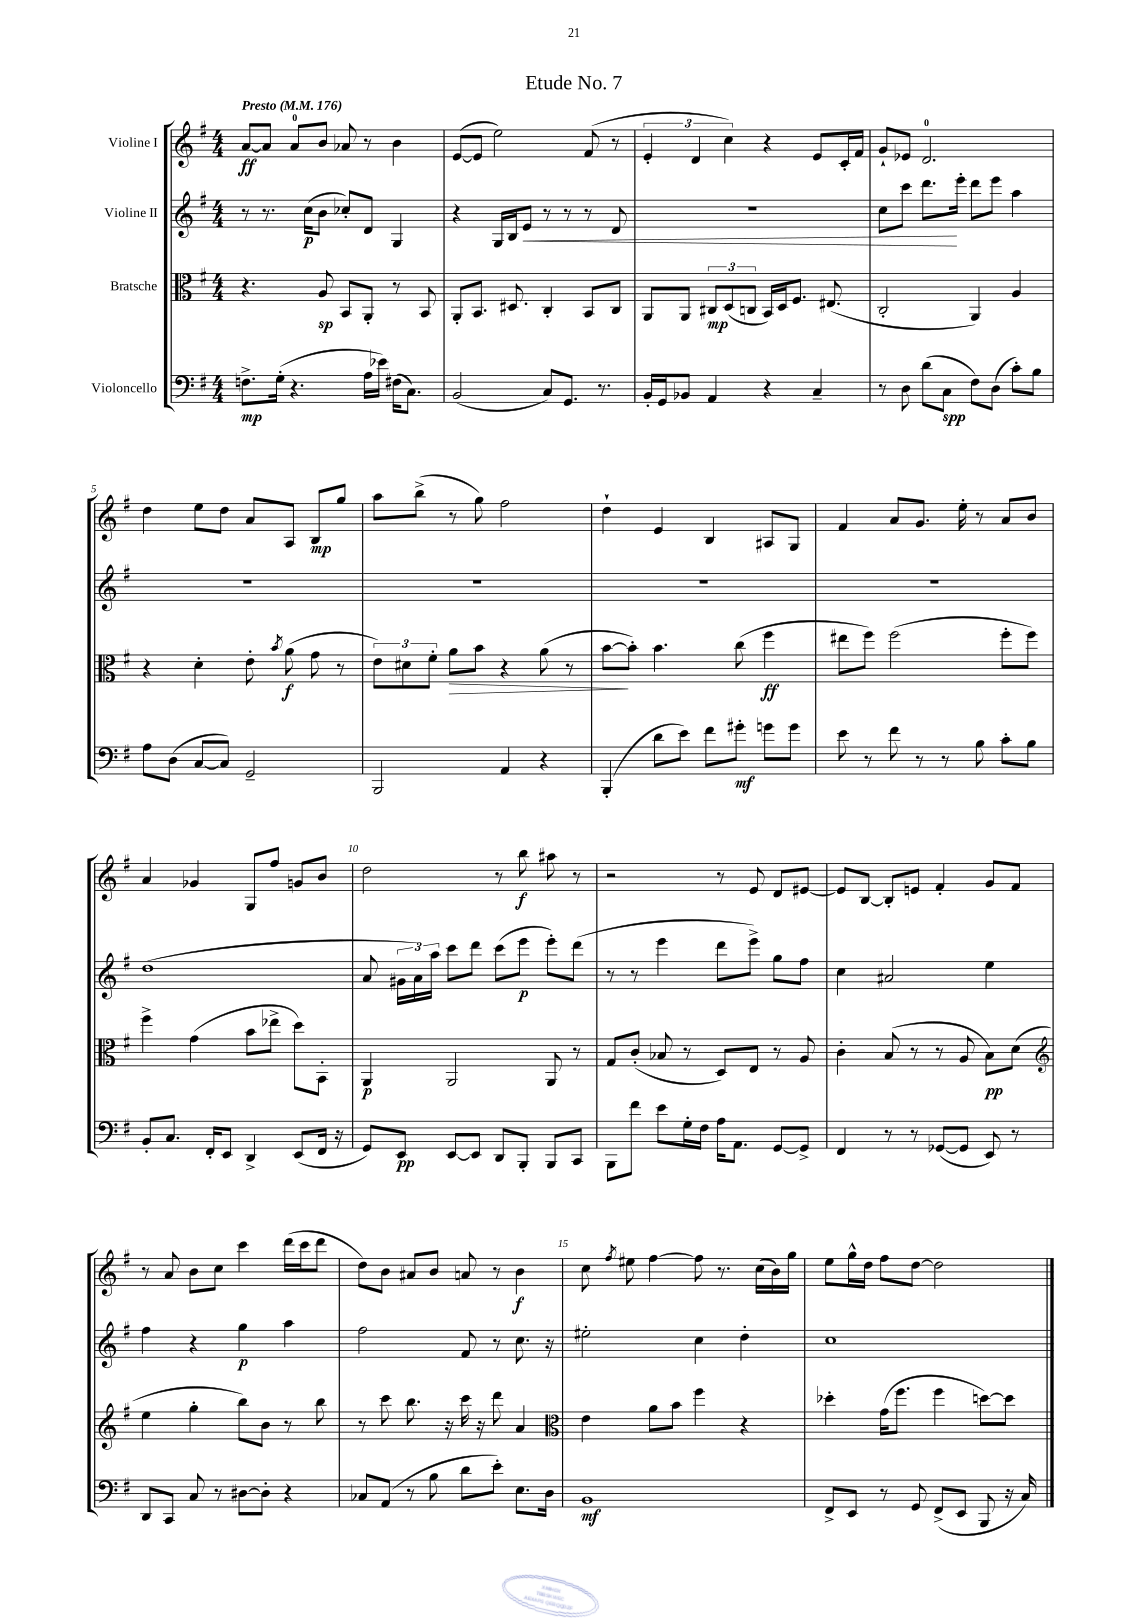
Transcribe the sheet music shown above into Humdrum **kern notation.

**kern	**dynam	**kern	**dynam	**kern	**dynam	**kern	**dynam
*part4	*part4	*part3	*part3	*part2	*part2	*part1	*part1
*staff4	*staff4	*staff3	*staff3	*staff2	*staff2	*staff1	*staff1
*I"Violoncello	*	*I"Bratsche	*	*I"Violine II	*	*I"Violine I	*
*clefF4	*	*clefC3	*	*clefG2	*	*clefG2	*
*k[f#]	*	*k[f#]	*	*k[f#]	*	*k[f#]	*
*M4/4	*	*M4/4	*	*M4/4	*	*M4/4	*
*MM176	*	*MM176	*	*MM176	*	*MM176	*
=1	=1	=1	=1	=1	=1	=1	=1
!	!	!	!	!	!	!LO:TX:a:B:t=Presto	!
8.Fn^\L	mp	4.r	.	8r	.	[8a/L	ff
.	.	.	.	8.r	.	8a/J]	.
(16G'\Jk	.	.	.	.	.	.	.
4.r	.	.	.	.	.	8a/L	.
.	.	.	.	(16cc\KL	p	.	.
.	.	8A/	sp	8b\J	.	8b/J	.
.	.	8BB/L	.	8cc-X'/L)	.	8a-X/	.
16A\LL	.	8AA'/J	.	8d/J	.	8r	.
16e-X\JJ)	.	.	.	.	.	.	.
(16F#X\KL	.	8r	.	4G/	.	4b\	.
8.C\J)	.	.	.	.	.	.	.
.	.	8BB/	.	.	.	.	.
=2	=2	=2	=2	=2	=2	=2	=2
(2BB/	.	8AA'/L	.	4r	.	([8e/L	.
.	.	8.BB/J	.	.	.	8e/J]	.
.	.	.	.	16G/LL	.	2ee\)	.
.	.	8.D#X/	.	16B/J	.	.	.
!	!	!	!	!	!LO:HP:b	!	!
.	.	.	.	8e/J	<	.	.
8C/L)	.	4C'/	.	8r	.	.	.
8.GG/J	.	.	.	8r	.	.	.
.	.	8BB/L	.	8r	.	(8f#/	.
8.r	.	.	.	.	.	.	.
.	.	8C/J	.	8d/	.	8r	.
=3	=3	=3	=3	=3	=3	=3	=3
16BB'/LL	.	8AA/L	.	1r	.	6e'/	.
16GG/J	.	.	.	.	.	.	.
8BB-X/J	.	8AA/J	.	.	.	.	.
.	.	.	.	.	.	6d/	.
4AA/	.	12C#X/L	mp	.	.	.	.
.	.	(12D/	.	.	.	6cc\)	.
.	.	12Cn/J	.	.	.	.	.
4r	.	16BB/LL)	.	.	.	4r	.
.	.	16D/J	.	.	.	.	.
.	.	8.F#/J	.	.	.	.	.
4C~/	.	.	.	.	.	8e/L	.
.	.	(8.E#X/	.	.	.	.	.
.	.	.	.	.	.	16c'/L	.
.	.	.	.	.	.	16f#/JJ	.
=4	=4	=4	=4	=4	=4	=4	=4
8r	.	2C'/	.	8cc\L	.	8g`/L	.
8D\	.	.	.	8ccc\J	.	8e-X/J	.
(8d\L	.	.	.	8.ddd\L	.	2.d/	.
8C\J	spp	.	.	.	.	.	.
.	.	.	.	16eee'\Jk	[	.	.
8F#\L)	.	4AA/)	.	8ddd\L	.	.	.
(8D\J	.	.	.	8eee\J	.	.	.
8c'\L)	.	4A/	.	4aa\	.	.	.
8B\J	.	.	.	.	.	.	.
!!LO:LB:g=z
=5	=5	=5	=5	=5	=5	=5	=5
8A\L	.	4r	.	1r	.	4dd\	.
(8D\J	.	.	.	.	.	.	.
[8C/L	.	4d'\	.	.	.	8ee\L	.
8C/J])	.	.	.	.	.	8dd\J	.
2GG~/	.	8e'\	.	.	.	8a/L	.
.	.	8qb/	.	.	.	.	.
.	.	(8a\	f	.	.	8A/J	.
.	.	8g\	.	.	.	8B/L	mp
.	.	8r	.	.	.	8gg/J	.
=6	=6	=6	=6	=6	=6	=6	=6
2BBB/	.	12e\L)	.	1r	.	8aa\L	.
.	.	12d#X\	.	.	.	.	.
.	.	.	.	.	.	(8bb^\J	.
.	.	12f#'\J	.	.	.	.	.
!	!	!	!LO:HP:b	!	!	!	!
.	.	8a\L	>	.	.	8r	.
.	.	8b\J	.	.	.	8gg\)	.
4AA/	.	4r	.	.	.	2ff#\	.
4r	.	(8a\	.	.	.	.	.
.	.	8r	.	.	.	.	.
=7	=7	=7	=7	=7	=7	=7	=7
(4BBB'/	.	[8b\L	.	1r	.	4dd`\	.
.	.	8b'\J])	]	.	.	.	.
8d\L	.	4.b\	.	.	.	4e/	.
8e\J)	.	.	.	.	.	.	.
8f#\L	.	.	.	.	.	4B/	.
8g#X'\J	mf	(8cc\	.	.	.	.	.
8gn\L	.	4ff#\	ff	.	.	8A#X/L	.
8g\J	.	.	.	.	.	8G/J	.
=8	=8	=8	=8	=8	=8	=8	=8
8e\	.	8ee#X\L	.	1r	.	4f#/	.
8r	.	8ff#\J)	.	.	.	.	.
8f#\	.	(2ff#\	.	.	.	8a/L	.
8r	.	.	.	.	.	8.g/J	.
8r	.	.	.	.	.	.	.
.	.	.	.	.	.	16ee'\	.
8B\	.	.	.	.	.	8r	.
8c'\L	.	8ff#'\L	.	.	.	8a/L	.
8B\J	.	8ff#\J)	.	.	.	8b/J	.
!!LO:LB:g=z
=9	=9	=9	=9	=9	=9	=9	=9
8BB'/L	.	4ff#^\	.	(1dd	.	4a/	.
8.C/J	.	.	.	.	.	.	.
.	.	(4g\	.	.	.	4g-X/	.
16FF#'/KL	.	.	.	.	.	.	.
8EE/J	.	.	.	.	.	.	.
4DD^/	.	8b\L	.	.	.	8G/L	.
.	.	8ee-X^\J	.	.	.	8ff#/J	.
(8EE/L	.	8dd\L)	.	.	.	8gn/L	.
16FF#/Jk	.	8BB'\J	.	.	.	8b/J	.
16r	.	.	.	.	.	.	.
=10	=10	=10	=10	=10	=10	=10	=10
8GG/L)	.	4AA/	p	8a/	.	2dd\	.
8EE/J	pp	.	.	24g#X\LL	.	.	.
.	.	.	.	24a\)	.	.	.
.	.	.	.	24aa\JJ	.	.	.
[8EE/L	.	2AA/	.	8ccc\L	.	.	.
8EE/J]	.	.	.	8ddd\J	.	.	.
8DD/L	.	.	.	(8ccc\L	.	8r	.
8BBB'/J	.	.	.	8eee\J	p	8bb\	f
8BBB/L	.	8AA/	.	8eee'\L)	.	8aa#X\	.
8CC/J	.	8r	.	(8ddd\J	.	8r	.
=11	=11	=11	=11	=11	=11	=11	=11
8BBB\L	.	8G/L	.	8r	.	2r	.
8f#\J	.	(8c'/J	.	8r	.	.	.
8e\L	.	8B-X/	.	4eee\	.	.	.
16G'\L	.	8r	.	.	.	.	.
16F#\JJ	.	.	.	.	.	.	.
16A\KL	.	8D/L)	.	8ddd\L	.	8r	.
8.AA\J	.	.	.	.	.	.	.
.	.	8E/J	.	8eee^\J)	.	8e/	.
[8GG/L	.	8r	.	8gg\L	.	8d/L	.
8GG^/J]	.	8A/	.	8ff#\J	.	[8e#X/J	.
=12	=12	=12	=12	=12	=12	=12	=12
4FF#/	.	4c'\	.	4cc\	.	8e#/L]	.
.	.	.	.	.	.	[8B/J	.
8r	.	(8B/	.	2a#X/	.	8B'/L]	.
8r	.	8r	.	.	.	8en/J	.
([8GG-X/L	.	8r	.	.	.	4f#'/	.
8GG-/J]	.	8A/	.	.	.	.	.
8EE/)	.	8B\L)	pp	4ee\	.	8g/L	.
8r	.	(8d\J	.	.	.	8f#/J	.
!!LO:LB:g=z
=13	=13	=13	=13	=13	=13	=13	=13
*	*	*clefG2	*	*	*	*	*
8DD/L	.	4ee\	.	4ff#\	.	8r	.
8CC/J	.	.	.	.	.	8a/	.
8C/	.	4gg'\	.	4r	.	8b\L	.
8r	.	.	.	.	.	8cc\J	.
[8D#X\L	.	8bb\L)	.	4gg\	p	4ccc\	.
8D#'\J]	.	8b\J	.	.	.	.	.
4r	.	8r	.	4aa\	.	(16ddd\LL	.
.	.	.	.	.	.	16ccc\J	.
.	.	8bb\	.	.	.	8ddd\J	.
=14	=14	=14	=14	=14	=14	=14	=14
8C-X/L	.	8r	.	2ff#\	.	8dd\L)	.
(8AA/J	.	8ccc\	.	.	.	8b\J	.
8r	.	8.bb\	.	.	.	8a#X/L	.
8B\	.	.	.	.	.	8b/J	.
.	.	16r	.	.	.	.	.
8d\L	.	16ccc\	.	8f#/	.	8an/	.
.	.	16r	.	.	.	.	.
8e'\J)	.	8ddd\	.	8r	.	8r	.
8.E\L	.	4a/	.	8.cc\	.	4b\	f
16D\Jk	.	.	.	16r	.	.	.
=15	=15	=15	=15	=15	=15	=15	=15
*	*	*clefC3	*	*	*	*	*
1BB	mf	4e\	.	2ee#X'\	.	8cc\	.
.	.	.	.	.	.	8qff#/	.
.	.	.	.	.	.	8ee#X\	.
.	.	8a\L	.	.	.	[4ff#\	.
.	.	8b\J	.	.	.	.	.
.	.	4ff#\	.	4cc\	.	8ff#\]	.
.	.	.	.	.	.	8.r	.
.	.	4r	.	4dd'\	.	.	.
.	.	.	.	.	.	(16cc\LL	.
.	.	.	.	.	.	16b\)	.
.	.	.	.	.	.	16gg\JJ	.
=16	=16	=16	=16	=16	=16	=16	=16
8FF#^/L	.	4dd-X'\	.	1cc	.	8ee\L	.
8EE/J	.	.	.	.	.	16gg^^\L	.
.	.	.	.	.	.	16dd\JJ	.
8r	.	(16g\KL	.	.	.	8ff#\L	.
.	.	8.ff#\J	.	.	.	.	.
8GG/	.	.	.	.	.	[8dd\J	.
(8FF#^/L	.	4ff#\	.	.	.	2dd\]	.
8EE/J	.	.	.	.	.	.	.
8BBB/	.	[8ddn\L)	.	.	.	.	.
16r	.	8dd\J]	.	.	.	.	.
16C/)	.	.	.	.	.	.	.
==	==	==	==	==	==	==	==
*-	*-	*-	*-	*-	*-	*-	*-
